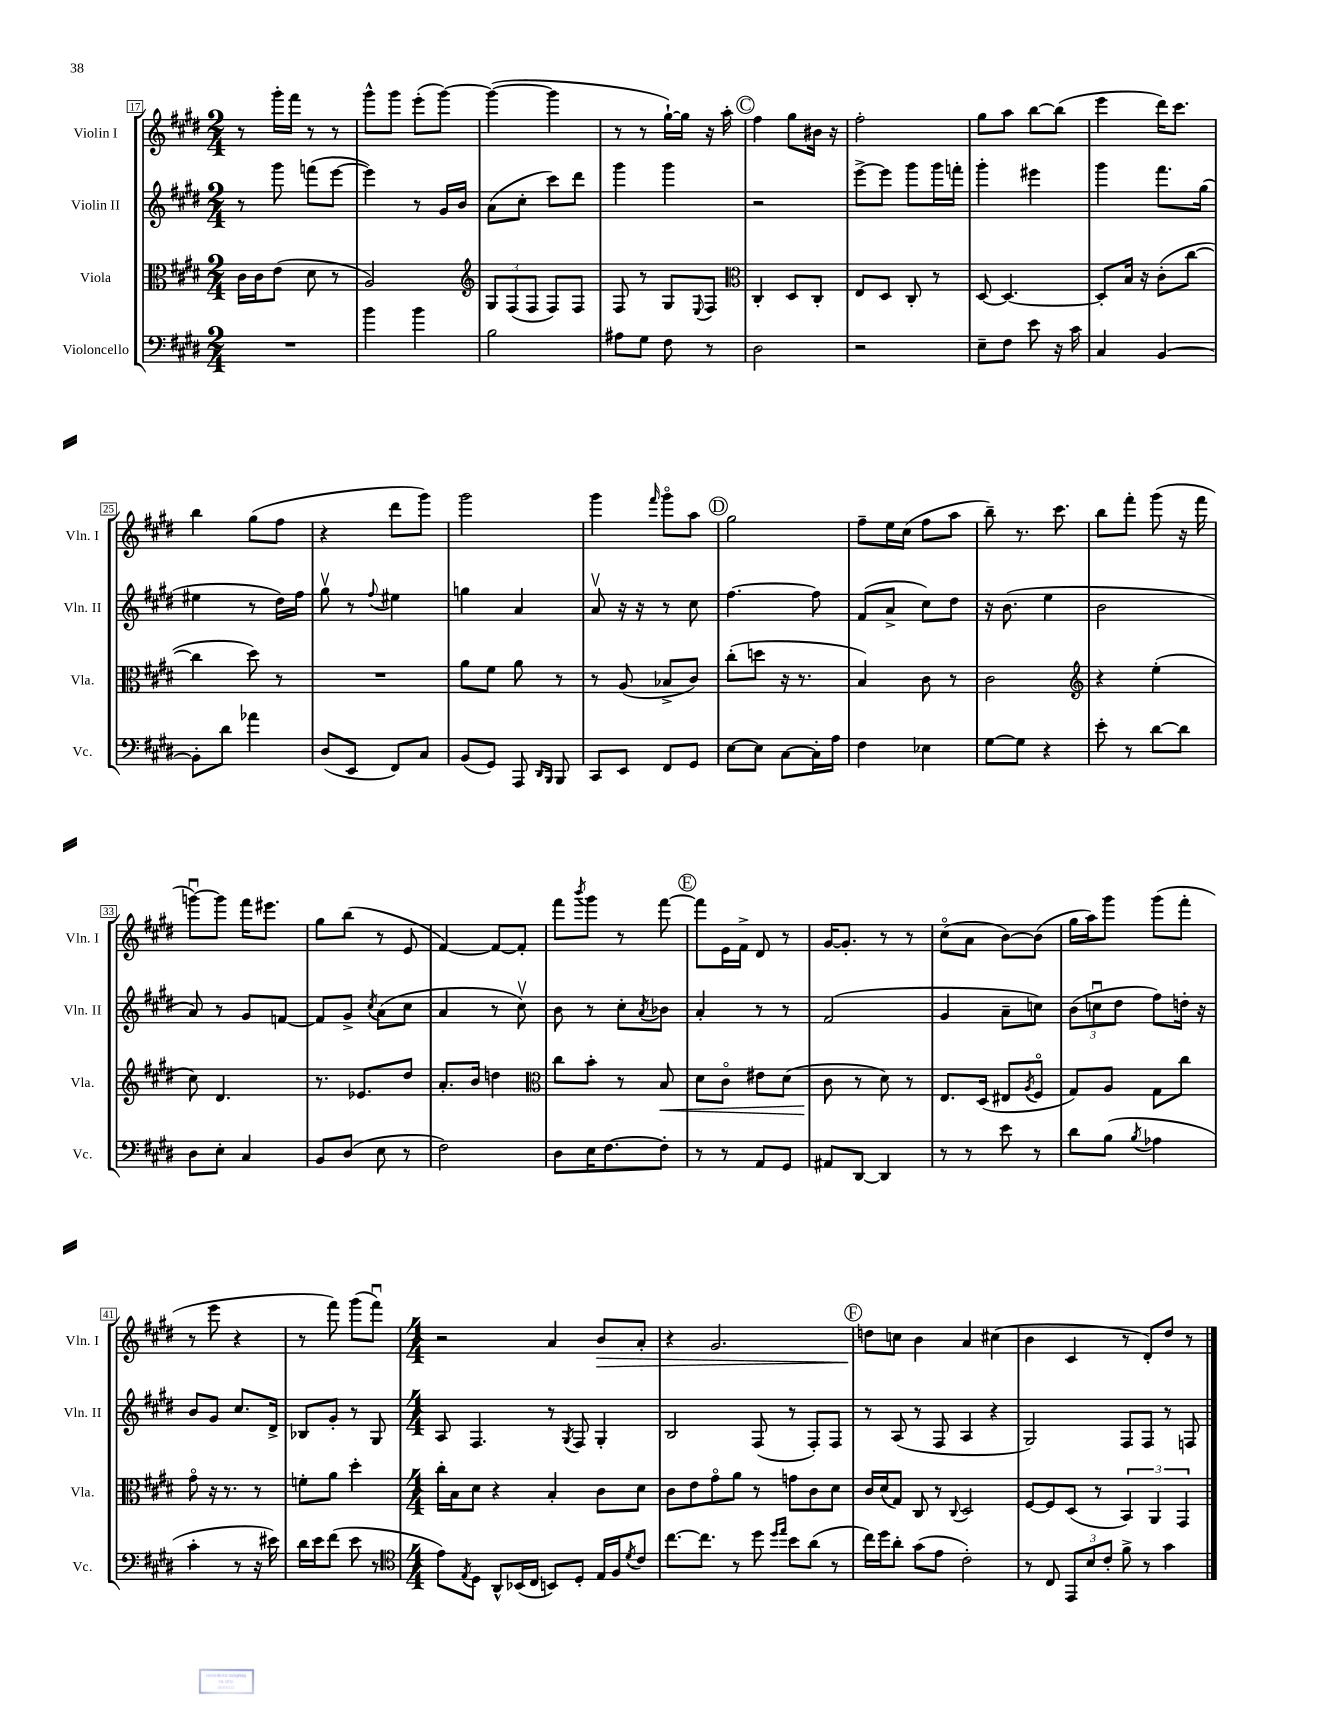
<<
\new StaffGroup <<
\new Staff = "s0" \with { instrumentName = "Violin I" shortInstrumentName = "Vln. I" } {
    \clef treble \key e \major \numericTimeSignature \time 2/4
    r8 gis'''16-. fis'''16 r8 r8 |
    gis'''8-^ gis'''8 e'''8-.( gis'''8~) |
    gis'''4~( gis'''4 |
    r8 r8 gis''16~-!) gis''16 r16 a''16-. |
    \mark \markup { \circle "C" } fis''4 gis''8 bis'16 r16 |
    fis''2-. |
    gis''8 a''8 b''8~ b''8( |
    e'''4 dis'''16) cis'''8. |
    b''4 gis''8( fis''8 |
    r4 dis'''8 gis'''8) |
    gis'''2 |
    gis'''4 \grace { fis'''16 } gis'''8\flageolet a''8 |
    \mark \markup { \circle "D" } gis''2 |
    fis''8-- e''16 cis''16( fis''8 a''8 |
    b''8--) r8. cis'''8. |
    b''8 fis'''8-. gis'''8( r16 fis'''16 |
    g'''8~\downbow) g'''8 fis'''16 eis'''8. |
    gis''8 b''8( r8 e'8 |
    fis'4~) fis'8~ fis'8-. |
    fis'''8 \acciaccatura { b'''8 } gis'''8 r8 fis'''8~ |
    \mark \markup { \circle "E" } fis'''8 e'16 fis'16-> dis'8 r8 |
    gis'16~ gis'8.-. r8 r8 |
    cis''8\flageolet( a'8 b'8~) b'8( |
    gis''16 a''16) gis'''8 gis'''8( fis'''8-. |
    r8 e'''8 r4 |
    r8 fis'''8) gis'''8( fis'''8\downbow) |
    \numericTimeSignature \time 4/4 r2 a'4 b'8\> a'8-. |
    r4 gis'2. |
    \mark \markup { \circle "F" } d''8\! c''8 b'4 a'4 cis''4( |
    b'4 cis'4 r8 dis'8-.) dis''8 r8 \bar "|." |
}
\new Staff = "s1" \with { instrumentName = "Violin II" shortInstrumentName = "Vln. II" } {
    \clef treble \key e \major \numericTimeSignature \time 2/4
    r8 gis'''8 f'''8( e'''8~ |
    e'''4) r8 gis'16 b'16 |
    a'8( cis''8-. cis'''8) dis'''8 |
    gis'''4 gis'''4 |
    \mark \markup { \circle "C" } r2 |
    e'''8~-> e'''8 gis'''8 gis'''16 f'''16-. |
    gis'''4-. eis'''4 |
    gis'''4 fis'''8. gis''16( |
    eis''4 r8 dis''16) fis''16 |
    gis''8\upbow r8 \appoggiatura { fis''8 } eis''4 |
    g''4 a'4 |
    a'8\upbow r16 r16 r8 cis''8 |
    \mark \markup { \circle "D" } fis''4.~ fis''8 |
    fis'8( a'8-> cis''8) dis''8 |
    r16 b'8.( e''4 |
    b'2 |
    a'8) r8 gis'8 f'8~ |
    f'8 gis'8-> \acciaccatura { cis''8 } a'8( cis''8 |
    a'4 r8 cis''8\upbow) |
    b'8 r8 cis''8-. \acciaccatura { a'8 } bes'8 |
    \mark \markup { \circle "E" } a'4-. r8 r8 |
    fis'2( |
    gis'4 a'8-- c''8) |
    \tuplet 3/2 { b'8( c''8\downbow dis''8 } fis''8) d''16-. r16 |
    b'8 gis'8 cis''8. dis'16-> |
    bes8 gis'8-. r8 gis8 |
    \numericTimeSignature \time 4/4 a8 fis4. r8 \acciaccatura { gis8 } fis8 gis4-. |
    b2 fis8( r8 fis8-.) fis8 |
    \mark \markup { \circle "F" } r8 a8( r8 fis8 a4 r4 |
    gis2) fis8 fis8 r8 f8 \bar "|." |
}
\new Staff = "s2" \with { instrumentName = "Viola" shortInstrumentName = "Vla." } {
    \clef alto \key e \major \numericTimeSignature \time 2/4
    cis'16 cis'16 e'8( dis'8 r8 |
    a2) |
    \clef treble \tuplet 3/2 { gis8 fis8( fis8 } fis8) fis8 |
    fis8 r8 gis8 \appoggiatura { e8 } fis8 |
    \mark \markup { \circle "C" } \clef alto cis4-. dis8 cis8-. |
    e8 dis8 cis8-. r8 |
    dis8~ dis4.~ |
    dis8-. b16 r16 cis'8-.( cis''8~ |
    cis''4 dis''8) r8 |
    R2 |
    a'8 fis'8 a'8 r8 |
    r8 a8( bes8-> cis'8) |
    \mark \markup { \circle "D" } cis''8-.( d''8 r16 r8. |
    b4) cis'8 r8 |
    cis'2 |
    \clef treble r4 e''4-.( |
    cis''8) dis'4. |
    r8. ees'8. dis''8 |
    a'8.-. b'16 d''4 |
    \clef alto cis''8 b'8-. r8 b8\< |
    \mark \markup { \circle "E" } dis'8 cis'8\flageolet eis'8 dis'8( |
    cis'8\! r8 dis'8) r8 |
    e8. dis16( eis8 \acciaccatura { a8 } fis8\flageolet |
    gis8) a8 gis8 cis''8 |
    gis'8\flageolet r16 r8. r8 |
    f'8-. a'8 dis''4-. |
    \numericTimeSignature \time 4/4 cis''16-. b16 dis'8 r4 b4-. cis'8 dis'8 |
    cis'8 e'8 gis'8\flageolet a'8 r8 g'8 cis'8 dis'8 |
    \mark \markup { \circle "F" } cis'16 dis'16( gis8) cis8 r8 \appoggiatura { cis8 } dis2 |
    fis8~ fis8 dis8( r8 \tuplet 3/2 { b,4) a,4 gis,4 } \bar "|." |
}
\new Staff = "s3" \with { instrumentName = "Violoncello" shortInstrumentName = "Vc." } {
    \clef bass \key e \major \numericTimeSignature \time 2/4
    R2 |
    b'4 b'4 |
    b2 |
    ais8 gis8 fis8 r8 |
    \mark \markup { \circle "C" } dis2 |
    r2 |
    e8-- fis8 e'8 r16 cis'16 |
    cis4 b,4~ |
    b,8-. dis'8 aes'4 |
    dis8( e,8 fis,8) cis8 |
    b,8( gis,8) a,,8 \grace { dis,16 b,,16 } b,,8 |
    cis,8 e,8 fis,8 gis,8 |
    \mark \markup { \circle "D" } e8~ e8 cis8~ cis16-. a16 |
    fis4 ees4 |
    gis8~ gis8 r4 |
    e'8-. r8 dis'8~ dis'8 |
    dis8 e8-. cis4 |
    b,8 dis8( e8 r8 |
    fis2) |
    dis8 e16 fis8.~ fis8-. |
    \mark \markup { \circle "E" } r8 r8 a,8 gis,8 |
    ais,8 dis,8~ dis,4 |
    r8 r8 e'8 r8 |
    dis'8 b8( \acciaccatura { b8 } aes4 |
    cis'4-. r8 r16 eis'16) |
    dis'16 e'16 fis'8( e'8 r8 |
    \numericTimeSignature \time 4/4 \clef tenor e'8) \acciaccatura { e8 } dis8 a,8-^ bes,16( cis16 b,8) dis8-. e16 fis16 \acciaccatura { dis'8 } cis'8 |
    cis''8.~ cis''8. r8 dis''8 \grace { dis''16 e''16 } b'8 a'8( r8 |
    \mark \markup { \circle "F" } cis''16) dis''16 a'8-. gis'8( e'8 cis'2-.) |
    r8 cis8 \tuplet 3/2 { e,8 b8 cis'8-. } fis'8-> r8 gis'4 \bar "|." |
}
>>
>>
\layout { \context { \Score currentBarNumber = #17 \override BarNumber.stencil = #(make-stencil-boxer 0.1 0.3 ly:text-interface::print) } }
